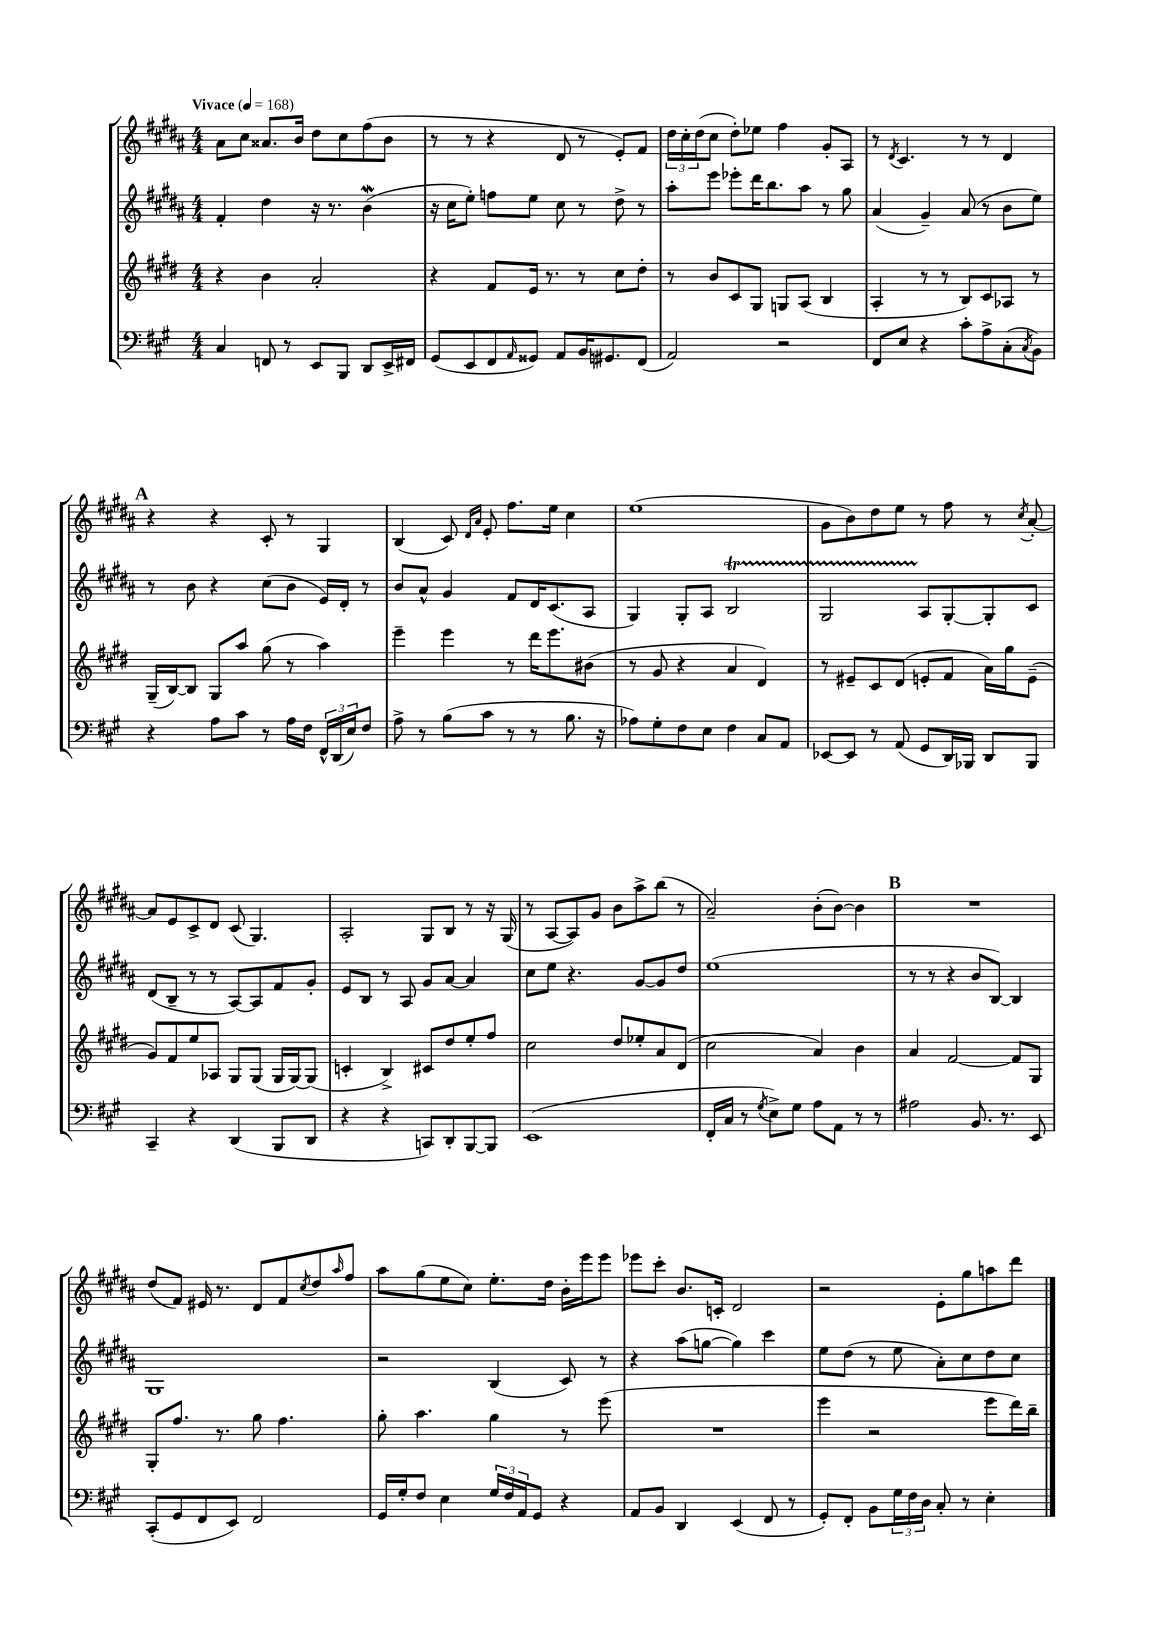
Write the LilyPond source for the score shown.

<<
\new StaffGroup <<
\new Staff = "s0" {
    \clef treble \key b \major \numericTimeSignature \time 4/4 \tempo "Vivace" 4 = 168
    ais'8 cis''8 aisis'8. b'16 dis''8 cis''8 fis''8( b'8 |
    r8 r8 r4 dis'8 r8 e'8-.) fis'8 |
    \tuplet 3/2 { dis''16 cis''16-. dis''16( } cis''8 dis''8-.) ees''8 fis''4 gis'8-. ais8 |
    r8 \acciaccatura { dis'8 } cis'4. r8 r8 dis'4 |
    \mark \markup { \bold "A" } r4 r4 cis'8-. r8 gis4 |
    b4( cis'8) \grace { dis'16 ais'16 } e'8-. fis''8. e''16 cis''4 |
    e''1( |
    gis'8 b'8) dis''8 e''8 r8 fis''8 r8 \acciaccatura { cis''8 } ais'8~-. |
    ais'8 e'8 cis'8-> dis'8 cis'8( gis4.) |
    ais2-. gis8 b8 r8 r16 gis16( |
    r8 ais8~ ais8) gis'8 b'8 ais''8-> b''8( r8 |
    ais'2--) b'8-.( b'8~) b'4 |
    \mark \markup { \bold "B" } R1 |
    dis''8( fis'8) eis'16 r8. dis'8 fis'8 \acciaccatura { cis''8 } dis''8 \grace { ais''16 } fis''8 |
    ais''8 gis''8( e''8 cis''8) e''8.-. dis''16 b'16-. e'''16 e'''8 |
    ees'''8 cis'''8-. b'8. c'16-. dis'2 |
    r2 e'8-. gis''8 a''8 dis'''8 \bar "|." |
}
\new Staff = "s1" {
    \clef treble \key b \major \numericTimeSignature \time 4/4
    fis'4-. dis''4 r16 r8. b'4\mordent( |
    r16 cis''16 e''8-.) f''8 e''8 cis''8 r8 dis''8-> r8 |
    ais''8-. e'''8 ees'''8-. dis'''16 b''8. ais''8 r8 gis''8 |
    ais'4( gis'4--) ais'8( r8 b'8 e''8) |
    \mark \markup { \bold "A" } r8 b'8 r4 cis''8( b'8 e'16) dis'16-. r8 |
    b'8 ais'8-^ gis'4 fis'8 dis'16 cis'8.( ais8 |
    gis4) gis8-. ais8 b2\startTrillSpan |
    gis2 ais8\stopTrillSpan gis8~-. gis8-. cis'8 |
    dis'8( b8-- r8 r8 ais8~) ais8 fis'8 gis'8-. |
    e'8 b8 r8 ais8 gis'8 ais'8~ ais'4 |
    cis''8 e''8 r4. gis'8~ gis'8 dis''8 |
    e''1( |
    \mark \markup { \bold "B" } r8 r8 r4 b'8 b8~) b4 |
    gis1 |
    r2 b4( cis'8) r8 |
    r4 ais''8( g''8~ g''4) cis'''4 |
    e''8 dis''8( r8 e''8 ais'8-.) cis''8 dis''8 cis''8 \bar "|." |
}
\new Staff = "s2" {
    \clef treble \key e \major \numericTimeSignature \time 4/4
    r4 b'4 a'2-. |
    r4 fis'8 e'16 r8. r8 cis''8 dis''8-. |
    r8 b'8 cis'8 gis8 g8 a8( b4 |
    a4-. r8 r8 b8) cis'8 aes8 r8 |
    \mark \markup { \bold "A" } gis16--( b16~) b8 gis8 a''8 gis''8( r8 a''4) |
    e'''4-- e'''4 r8 dis'''16 e'''8. bis'8( |
    r8 gis'8 r4 a'4 dis'4) |
    r8 eis'8-- cis'8 dis'8( e'8-. fis'8 a'16) gis''16 e'8--( |
    gis'8) fis'8 e''8 aes8 gis8 gis8( gis16 gis16~) gis8( |
    c'4-. b4->) cis'8 dis''8 e''8-. fis''8 |
    cis''2 dis''8 ees''8-. a'8 dis'8( |
    cis''2 a'4) b'4 |
    \mark \markup { \bold "B" } a'4 fis'2~ fis'8 gis8 |
    gis8-. fis''8. r8. gis''8 fis''4. |
    gis''8-. a''4. gis''4 r8 e'''8( |
    R1 |
    e'''4 r2 e'''8 dis'''16) b''16-- \bar "|." |
}
\new Staff = "s3" {
    \clef bass \key a \major \numericTimeSignature \time 4/4
    cis4 f,8 r8 e,8 b,,8 d,8 e,16-> fis,16 |
    gis,8( e,8 fis,8 \grace { a,16 } gisis,8) a,8 b,16 gis,8. fis,8( |
    a,2) r2 |
    fis,8 e8 r4 cis'8-. a8-> cis8-.( \acciaccatura { cis8 } b,8) |
    \mark \markup { \bold "A" } r4 a8 cis'8 r8 a16 fis16 \tuplet 3/2 { fis,16-^ d,16( e16) } fis8 |
    a8-> r8 b8( cis'8 r8 r8 b8. r16 |
    aes8) gis8-. fis8 e8 fis4 cis8 a,8 |
    ees,8~ ees,8 r8 a,8( gis,8 d,16) bes,,16 d,8 bes,,8 |
    cis,4-- r4 d,4( b,,8 d,8 |
    r4 r4 c,8) d,8-. b,,8~ b,,8 |
    e,1( |
    fis,16-. cis16 r8 \acciaccatura { gis8 } e8->) gis8 a8 a,8 r8 r8 |
    \mark \markup { \bold "B" } ais2 b,8. r8. e,8 |
    cis,8-.( gis,8 fis,8 e,8) fis,2 |
    gis,16 gis16-. fis8 e4 \tuplet 3/2 { gis16 fis16 a,16 } gis,8 r4 |
    a,8 b,8 d,4 e,4( fis,8 r8 |
    gis,8-.) fis,8-. b,8 \tuplet 3/2 { gis16 fis16 d16 } cis8-. r8 e4-. \bar "|." |
}
>>
>>
\layout { \context { \Score \remove "Bar_number_engraver" } }
